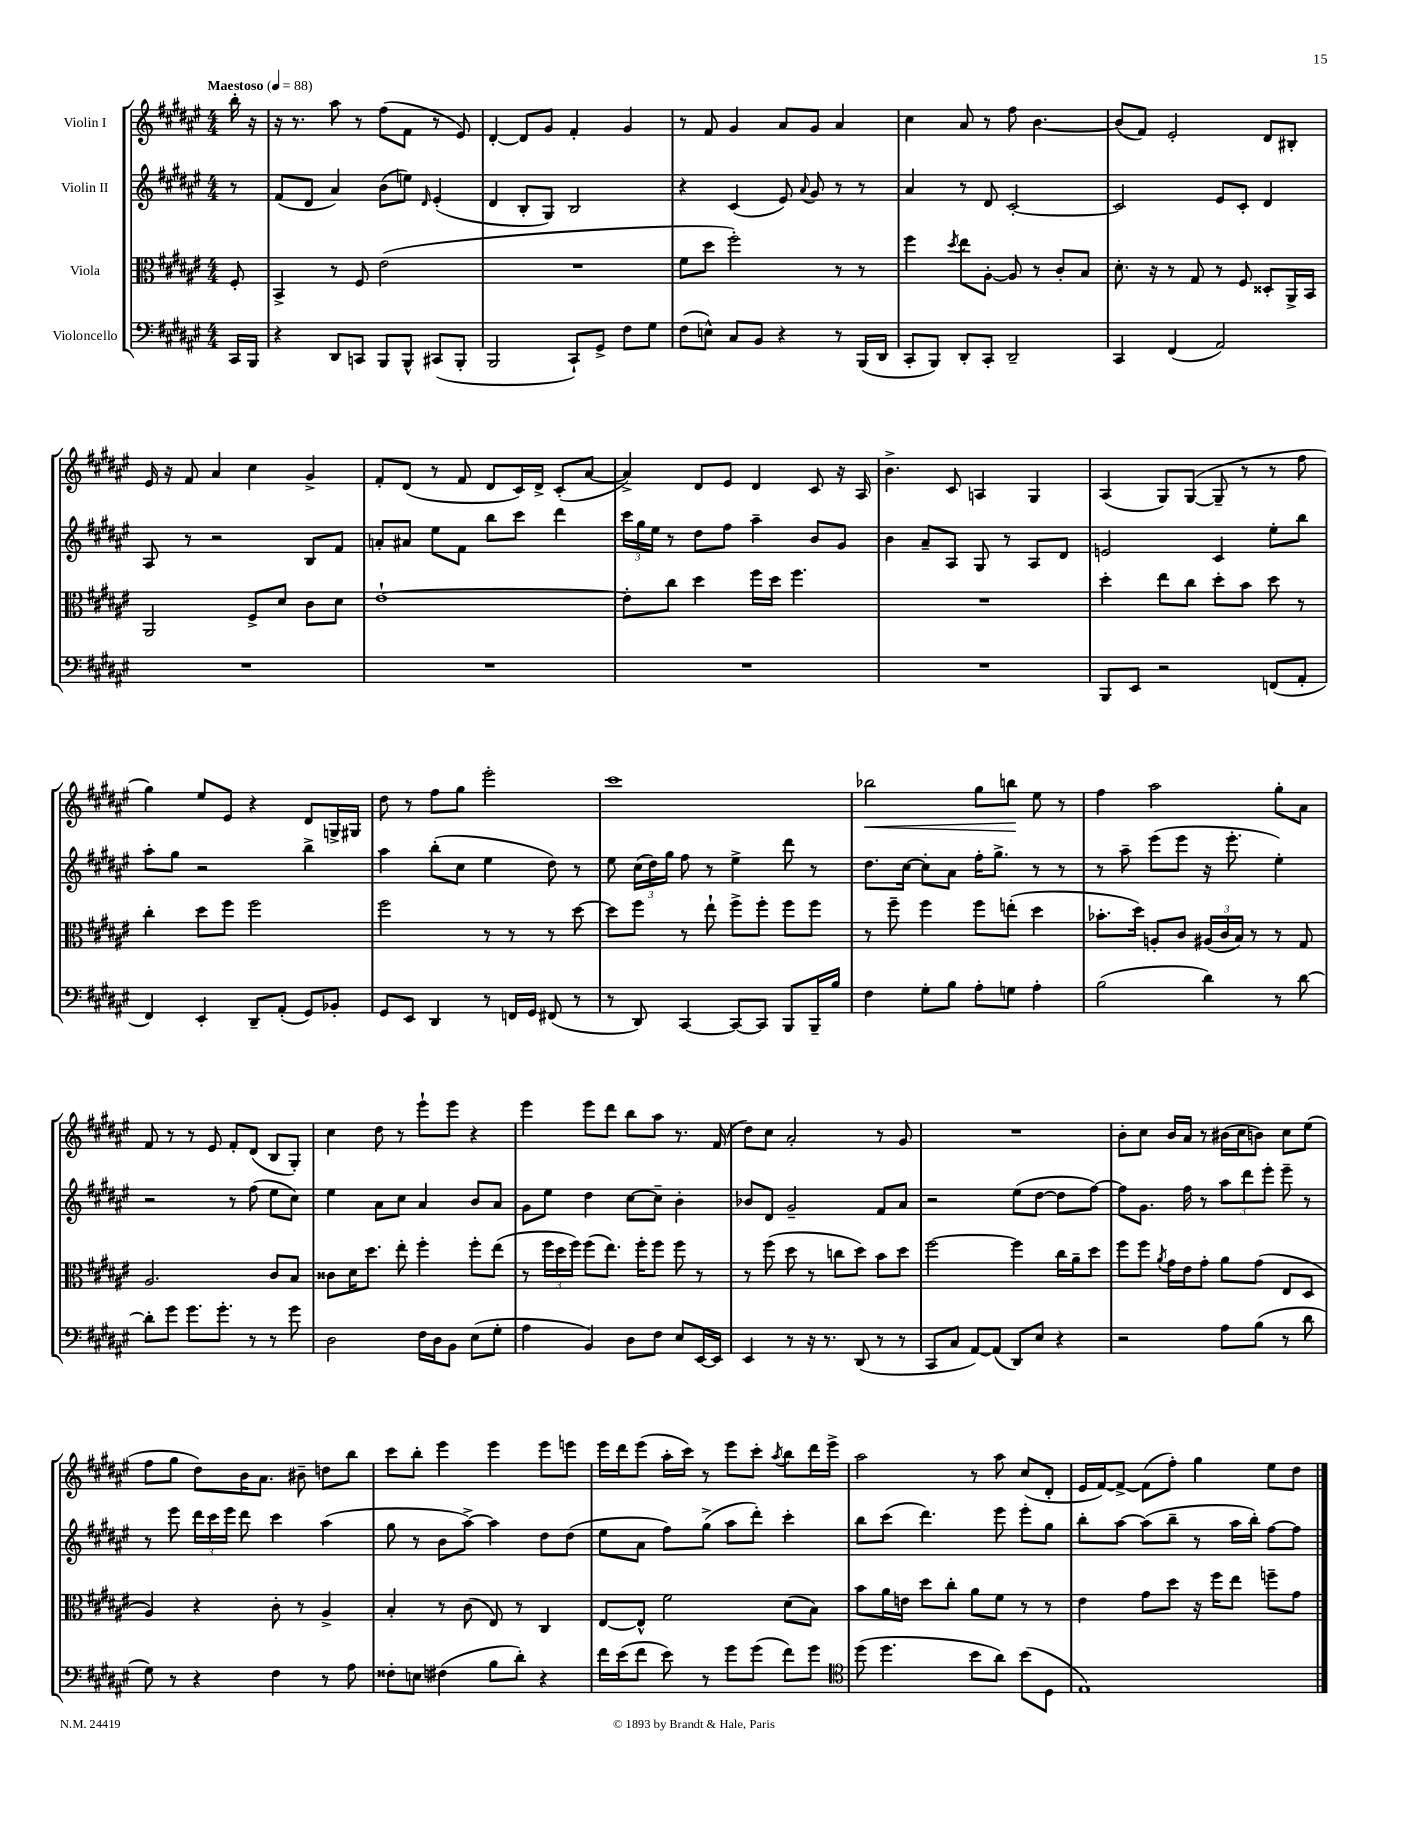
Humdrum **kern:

**kern	**kern	**kern	**kern	**dynam
*part4	*part3	*part2	*part1	*part1
*staff4	*staff3	*staff2	*staff1	*staff1
*I"Violoncello	*I"Viola	*I"Violin II	*I"Violin I	*
*clefF4	*clefC3	*clefG2	*clefG2	*
*k[f#c#g#d#a#e#]	*k[f#c#g#d#a#e#]	*k[f#c#g#d#a#e#]	*k[f#c#g#d#a#e#]	*
*M4/4	*M4/4	*M4/4	*M4/4	*
*MM88	*MM88	*MM88	*MM88	*
=	=	=	=	=
!	!	!	!LO:TX:a:B:t=Maestoso	!
16CC#/LL	8F#'/	8r	16bb'\	.
16BBB/JJ	.	.	16r	.
=1	=1	=1	=1	=1
4r	4BB^/	(8f#/L	16r	.
.	.	.	8.r	.
.	.	8d#/J	.	.
8DD#/L	8r	4a#/)	8aa#\	.
8CCn/J	8F#/	.	8r	.
8BBB/L	(2e#\	(8b\L	(8ff#\L	.
8BBB^^/J	.	8een\J)	8f#\J	.
.	.	16qqd#/	.	.
(8CC#X/L	.	(4e#'/	8r	.
8BBB'/J	.	.	8e#/)	.
=2	=2	=2	=2	=2
2BBB/	1r	4d#/	[4d#'/	.
.	.	8B'/L	8d#/L]	.
.	.	8G#/J)	8g#/J	.
8CC#`/L)	.	2B/	4f#'/	.
8GG#^/J	.	.	.	.
8F#\L	.	.	4g#/	.
8G#\J	.	.	.	.
=3	=3	=3	=3	=3
(8F#\L	8f#\L	4r	8r	.
8En^^\J)	8dd#\J	.	8f#/	.
8C#/L	2ff#'\)	(4c#/	4g#/	.
8BB/J	.	.	.	.
4r	.	8e#/)	8a#/L	.
.	.	8qqa#/	.	.
.	.	8g#/	8g#/J	.
8r	8r	8r	4a#/	.
(16BBB/LL	8r	8r	.	.
16DD#/JJ	.	.	.	.
=4	=4	=4	=4	=4
8CC#'/L	4ff#\	4a#/	4cc#\	.
8BBB/J)	.	.	.	.
.	8qdd#/	.	.	.
8DD#'/L	8ee#\L	8r	8a#/	.
8CC#'/J	[8A#'\J	8d#/	8r	.
2DD#~/	8A#/]	[2c#'/	8ff#\	.
.	8r	.	[4.b\	.
.	8c#'/L	.	.	.
.	8B/J	.	.	.
=5	=5	=5	=5	=5
4CC#/	8.d#'\	2c#/]	(8b/L]	.
.	.	.	8f#/J)	.
.	16r	.	.	.
(4FF#/	8r	.	2e#'/	.
.	8G#/	.	.	.
2AA#/)	8r	8e#/L	.	.
.	8F#/	8c#'/J	.	.
.	8D##X'/L	4d#/	8d#/L	.
.	16AA#^/L	.	8B#X'/J	.
.	16BB/JJ	.	.	.
!!LO:LB:g=z
=6	=6	=6	=6	=6
1r	2AA#/	8A#/	16e#/	.
.	.	.	16r	.
.	.	8r	8f#/	.
.	.	2r	4a#/	.
.	8F#^/L	.	4cc#\	.
.	8d#/J	.	.	.
.	8c#\L	8B/L	4g#^/	.
.	8d#\J	8f#/J	.	.
=7	=7	=7	=7	=7
1r	[1e#`	8an'/L	8f#'/L	.
.	.	8a#X/J	(8d#/J	.
.	.	8ee#\L	8r	.
.	.	8f#\J	8f#/	.
.	.	8bb\L	8d#/L	.
.	.	8ccc#\J	16c#/L)	.
.	.	.	16d#^/JJ	.
.	.	4ddd#\	(8c#'/L	.
.	.	.	[8a#/J	.
=8	=8	=8	=8	=8
1r	8e#'\L]	24ccc#\LL	4a#^/])	.
.	.	24gg#\	.	.
.	.	24ee#\JJ	.	.
.	8cc#\J	8r	.	.
.	4dd#\	8dd#\L	8d#/L	.
.	.	8ff#\J	8e#/J	.
.	16ff#\LL	4aa#~\	4d#/	.
.	16dd#\JJ	.	.	.
.	4.ff#\	.	.	.
.	.	8b/L	8c#/	.
.	.	8g#/J	16r	.
.	.	.	16A#/	.
=9	=9	=9	=9	=9
1r	1r	4b\	4.b^\	.
.	.	8a#~/L	.	.
.	.	8A#/J	8c#/	.
.	.	8G#/	4An/	.
.	.	8r	.	.
.	.	8A#/L	4G#/	.
.	.	8d#/J	.	.
=10	=10	=10	=10	=10
8BBB/L	4dd#'\	2en/	(4A#/	.
8EE#/J	.	.	.	.
2r	8ee#\L	.	8G#/L)	.
.	8cc#\J	.	([8G#/J	.
.	8dd#'\L	4c#/	8G#~/]	.
.	8b\J	.	8r	.
(8FFn/L	8dd#\	8ee#'\L	8r	.
8AA#'/J	8r	8bb\J	8ff#\	.
!!LO:LB:g=z
=11	=11	=11	=11	=11
4FF#/)	4cc#'\	8aa#'\L	4gg#\)	.
.	.	8gg#\J	.	.
4EE#'/	8dd#\L	2r	8ee#/L	.
.	8ff#\J	.	8e#/J	.
8DD#~/L	2ff#\	.	4r	.
(8AA#'/J	.	.	.	.
8GG#/L)	.	4bb^\	8d#/L	.
8BB-X'/J	.	.	16Gn^/L	.
.	.	.	16G#X/JJ	.
=12	=12	=12	=12	=12
8GG#/L	2ff#\	4aa#\	8dd#\	.
8EE#/J	.	.	8r	.
4DD#/	.	(8bb'\L	8ff#\L	.
.	.	8cc#\J	8gg#\J	.
8r	8r	4ee#\	2eee#'\	.
16FFn/LL	8r	.	.	.
16GG#/JJ	.	.	.	.
(8FF#X/	8r	8dd#\)	.	.
8r	[8dd#\	8r	.	.
=13	=13	=13	=13	=13
8r	8dd#\L]	8ee#\	1ccc#	.
8DD#/)	8ff#\J	(24cc#\LL	.	.
.	.	24dd#\)	.	.
.	.	24gg#\JJ	.	.
[4CC#/	8r	8ff#\	.	.
.	8ee#`\	8r	.	.
8CC#/L_	8ff#^\L	4ee#^\	.	.
8CC#/J]	8ff#'\J	.	.	.
8BBB/L	8ff#\L	8ddd#\	.	.
16BBB~/L	8ff#\J	8r	.	.
16B/JJ	.	.	.	.
=14	=14	=14	=14	=14
!	!	!	!	!LO:HP:b
4F#\	8r	8.dd#\L	2bb-X\	<
.	8ff#~\	.	.	.
.	.	[16cc#\Jk	.	.
8G#'\L	4ff#\	8cc#'\L]	.	.
8B\J	.	8a#\J	.	.
8A#'\L	8ff#\L	16ff#'\KL	8gg#\L	.
.	.	8.gg#^\J	.	.
8Gn\J	(8een'\J	.	8bbn\J	.
4A#'\	4dd#\	8r	8ee#\	[
.	.	8r	8r	.
=15	=15	=15	=15	=15
(2B\	8.b-X'\L	8r	4ff#\	.
.	.	8aa#~\	.	.
.	16dd#\Jk)	.	.	.
.	8An'/L	(8eee#\L	2aa#\	.
.	8c#/J	8eee#\J	.	.
4d#\)	(24A#X/LL	16r	.	.
.	24c#/	.	.	.
.	.	8.eee#'\	.	.
.	24B/JJ)	.	.	.
.	8r	.	.	.
8r	8r	4ee#'\)	8gg#'\L	.
[8d#\	8G#/	.	8a#\J	.
!!LO:LB:g=z
=16	=16	=16	=16	=16
8d#'\L]	2.A#/	2r	8f#/	.
8g#\J	.	.	8r	.
8.g#\L	.	.	8r	.
.	.	.	8e#/	.
8.g#'\J	.	.	.	.
.	.	8r	8f#'/L	.
8r	.	(8ff#\	(8d#/J	.
8r	8c#/L	8ee#\L	8B/L	.
8g#\	8B/J	8cc#\J)	8G#'/J)	.
=17	=17	=17	=17	=17
2D#\	8c##X\L	4ee#\	4cc#\	.
.	16d#\K	.	.	.
.	8.dd#\J	.	.	.
.	.	8a#\L	8dd#\	.
.	8ee#'\	8cc#\J	8r	.
16F#\LL	4ff#'\	4a#/	8eee#`\L	.
16D#\J	.	.	.	.
8BB\J	.	.	8eee#\J	.
(8E#\L	8ff#'\L	8b/L	4r	.
8G#'\J	(8ee#\J	8a#/J	.	.
=18	=18	=18	=18	=18
4A#\	8r	8g#\L	4eee#\	.
.	24ff#\LL	8ee#\J	.	.
.	24dd#\	.	.	.
.	24ff#\JJ)	.	.	.
4BB/)	(8ff#\L	4dd#\	8eee#\L	.
.	8.ee#\J)	.	8ddd#\J	.
8D#\L	.	[8cc#\L	8bb\L	.
.	16ff#'\KL	.	.	.
8F#\J	8ff#\J	8cc#~\J]	8aa#\J	.
8E#/L	8ff#\	4b'\	8.r	.
[16EE#/L	8r	.	.	.
16EE#/JJ]	.	.	(16f#/	.
=19	=19	=19	=19	=19
4EE#/	8r	8b-X/L	8dd#\L)	.
.	(8ff#\	8d#/J	8cc#\J	.
8r	8dd#\	2g#~/	2a#'/	.
16r	8r	.	.	.
8.r	.	.	.	.
.	8ccn\L	.	.	.
(8DD#/	8dd#\J)	.	.	.
8r	8b\L	8f#/L	8r	.
8r	8dd#\J	8a#/J	8g#/	.
=20	=20	=20	=20	=20
8CC#/L	[2ff#\	2r	1r	.
8C#/J	.	.	.	.
[8AA#/L)	.	.	.	.
(8AA#/J]	.	.	.	.
8DD#/L)	4ff#\]	(8ee#\L	.	.
8E#/J	.	[8dd#\J	.	.
4r	16cc#\LL	8dd#\L]	.	.
.	16a#~\J	.	.	.
.	8dd#\J	[8ff#\J)	.	.
=21	=21	=21	=21	=21
2r	8ff#\L	8ff#\L]	8b'\L	.
.	8ff#\J	8.g#\J	8cc#\J	.
.	8qa#/	.	.	.
.	16g#\LL	.	16b/LL	.
.	16e#\J	16ff#\	16a#/JJ	.
.	8g#'\J	8r	8r	.
8A#\L	8a#\L	12aa#\L	(16b#X\LL	.
.	.	.	16cc#\J	.
.	.	12ddd#\	.	.
(8B\J	(8g#\J	.	8bn\J)	.
.	.	12eee#'\J	.	.
8r	8E#/L	8eee#~\	8cc#\L	.
8d#\	8D#/J	8r	(8ee#\J	.
!!LO:LB:g=z
=22	=22	=22	=22	=22
8G#\)	4A#/)	8r	8ff#\L	.
8r	.	8eee#\	8gg#\J	.
4r	4r	24ddd#\LL	8dd#\L)	.
.	.	24ccc#\	.	.
.	.	24eee#\JJ	.	.
.	.	8ddd#\	16b\K	.
.	.	.	8.a#\J	.
4F#\	8c#'\	4ccc#\	.	.
.	8r	.	8b#X~\	.
8r	4A#^/	(4aa#\	8ddn\L	.
8A#\	.	.	8bb\J	.
=23	=23	=23	=23	=23
8F##X'\L	4B'/	8gg#\	8ccc#\L	.
8En\J	.	8r	8bb'\J	.
(4F#X\	8r	8b\L	4eee#\	.
.	(8c#\	[8aa#^\J)	.	.
8B\L	8E#/)	4aa#\]	4eee#\	.
8d#'\J)	8r	.	.	.
4r	4C#/	8dd#\L	8eee#\L	.
.	.	(8dd#\J	8eeen\J	.
=24	=24	=24	=24	=24
16f#\LL	[8E#/L	8ee#\L	16eee#\LL	.
(16e#\J	.	.	16ddd#\J	.
8f#\J	8E#^^/J]	8a#\J	(8eee#\J	.
8e#\)	2f#\	8ff#\L)	16aa#'\LL	.
.	.	.	16ccc#\JJ)	.
8r	.	(8gg#^\J	8r	.
8g#\L	.	8aa#\L	8eee#\L	.
(8g#\J	.	8ddd#'\J)	8ccc#'\J	.
.	.	.	8qaa#/	.
8f#\L)	(8d#\L	4ccc#'\	8bb\L	.
8g#\J	8B\J)	.	16ddd#\L	.
.	.	.	16eee#^\JJ	.
=25	=25	=25	=25	=25
*clefC4	*	*	*	*
(8dd#\	8b\L	8bb\L	2aa#\	.
4.dd#\	16a#\L	(8ccc#\J	.	.
.	16en\JJ	.	.	.
.	8dd#\L	4.ddd#\)	.	.
.	8cc#'\J	.	.	.
8b\L	8a#\L	.	8r	.
8a#\J)	8f#\J	8eee#\	8aa#\	.
(8b\L	8r	8eee#'\L	(8cc#/L	.
8D#\J	8r	8gg#\J	8d#'/J	.
=26	=26	=26	=26	=26
1E#)	4e#\	8bb'\L	16e#/LL	.
.	.	.	[16f#/J)	.
.	.	[8aa#\J	8f#^/J_	.
.	8g#\L	(8aa#\L]	(8f#\L]	.
.	8dd#\J	8bb~\J	8ff#'\J)	.
.	16r	8r	4gg#\	.
.	16ff#\KL	.	.	.
.	8ee#\J	16aa#\LL	.	.
.	.	16bb'\JJ)	.	.
.	8ffn~\L	[8ff#\L	8ee#\L	.
.	8g#\J	8ff#\J]	8dd#\J	.
==	==	==	==	==
*-	*-	*-	*-	*-
